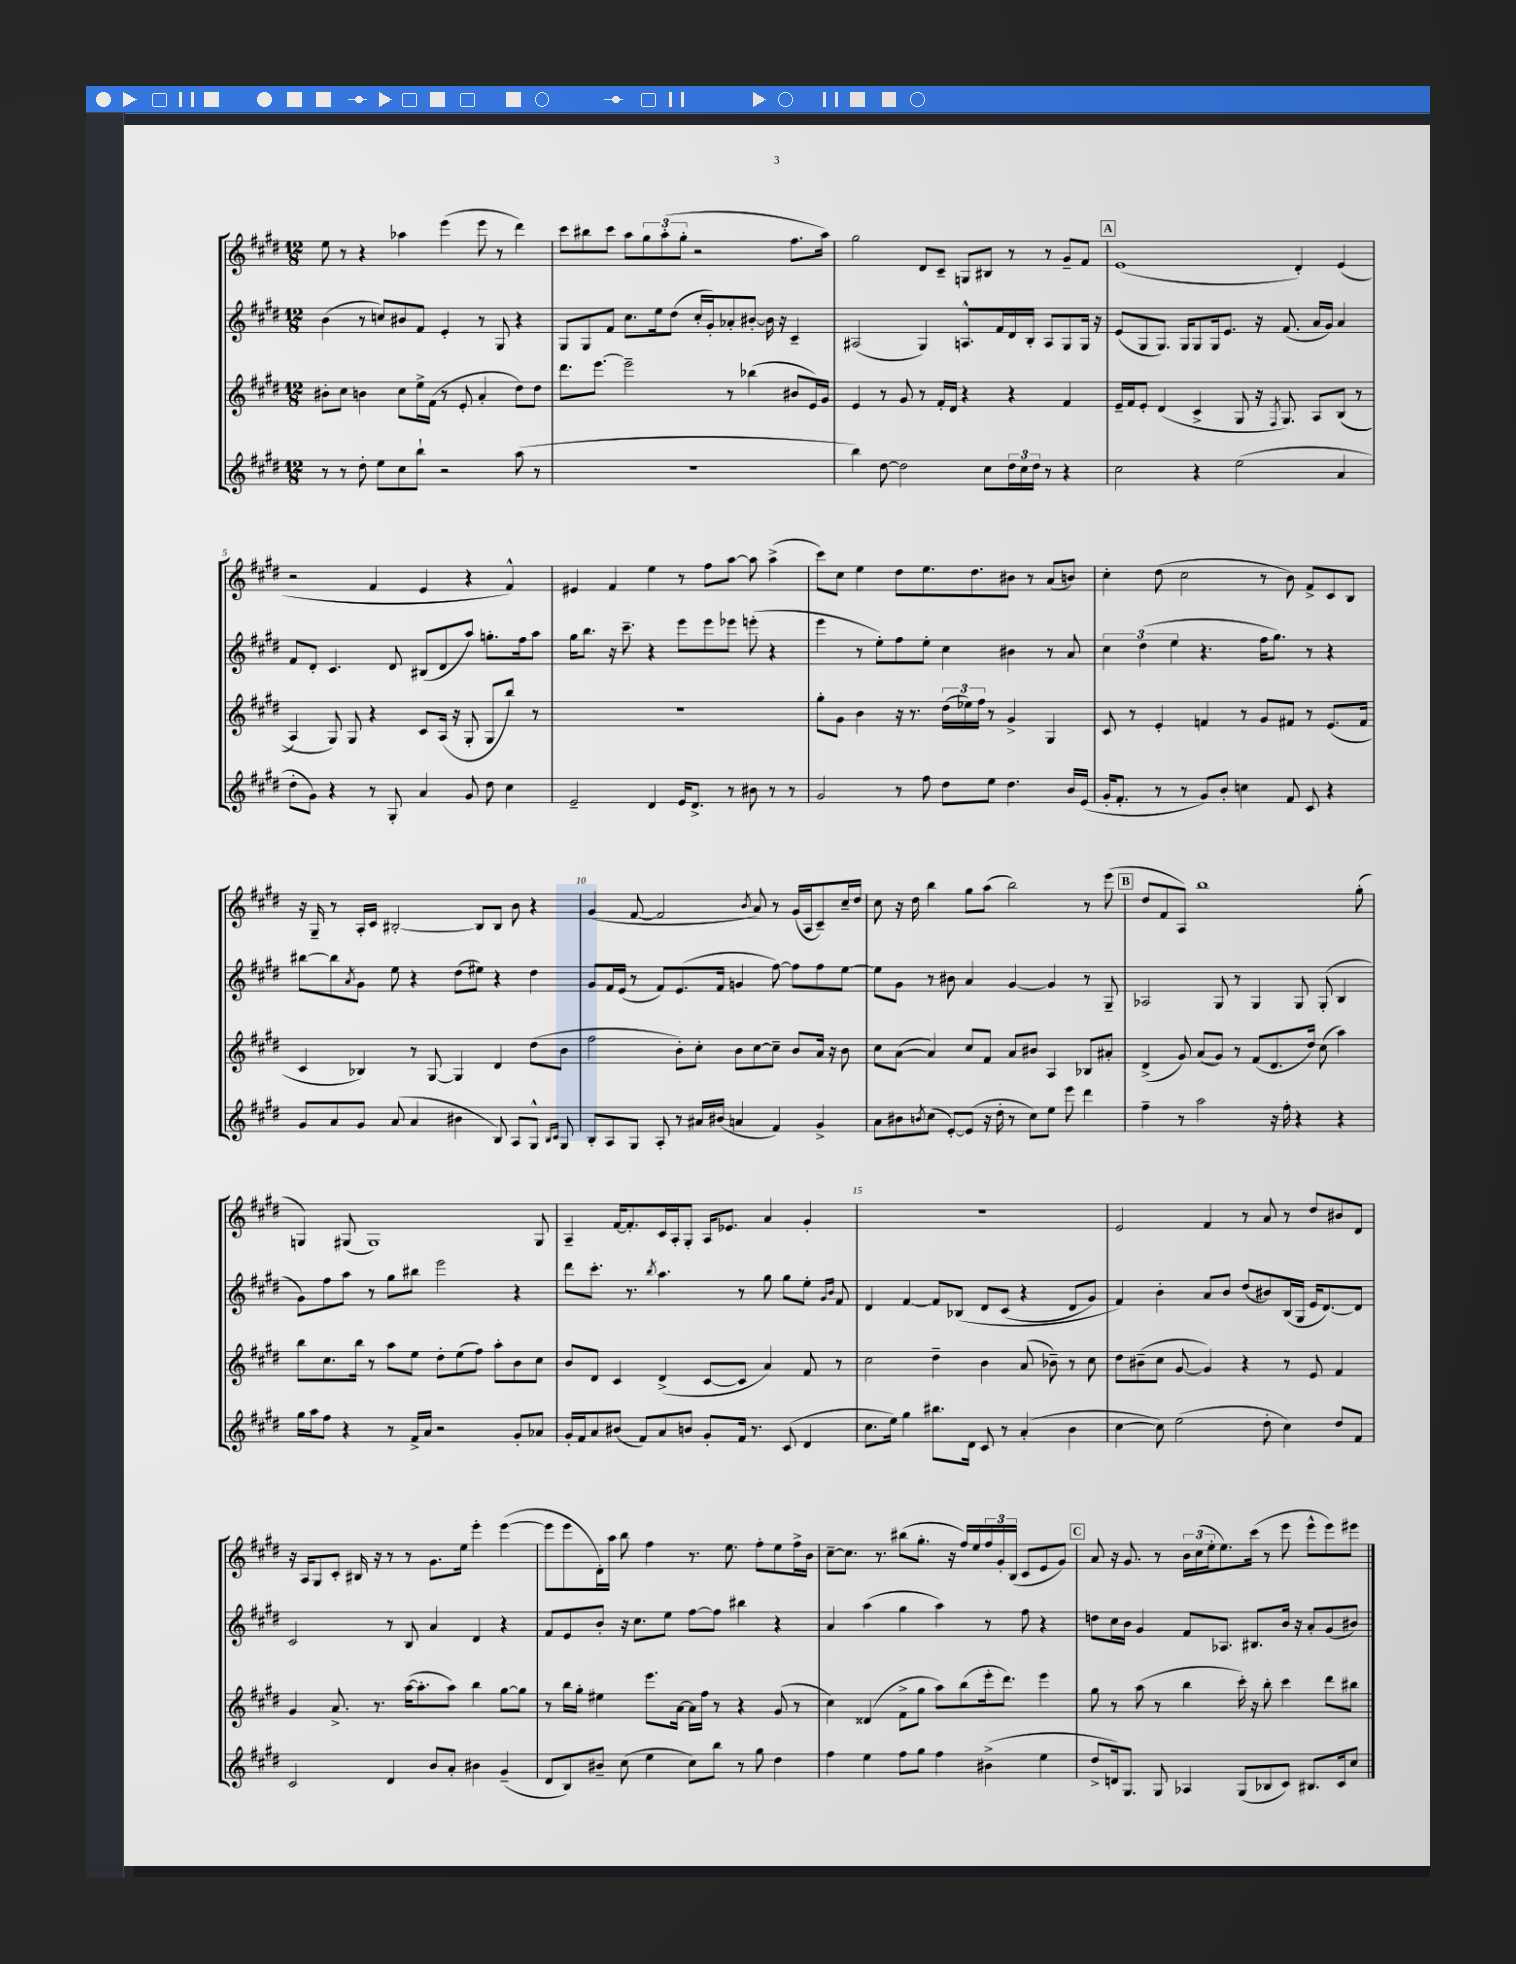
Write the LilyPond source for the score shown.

<<
\new StaffGroup <<
\new Staff = "s0" {
    \clef treble \key e \major \numericTimeSignature \time 12/8
    e''8 r8 r4 aes''4 e'''4( e'''8 r8 dis'''4) |
    cis'''8 bis''8 cis'''8 a''8 \tuplet 3/2 { gis''8 a''8-.( gis''8-. } r2 fis''8. a''16) |
    gis''2 dis'8 cis'8-- g8 bis8 r8 r8 gis'8-- fis'8 |
    \mark \markup { \box "A" } e'1( dis'4-.) e'4( |
    r2 fis'4 e'4 r4 fis'4-^) |
    eis'4 fis'4 e''4 r8 fis''8 a''8~ a''8 a''4->( |
    cis'''8) cis''8 e''4 dis''8 e''8. dis''8. bis'8 r8 a'8( b'8) |
    cis''4-. dis''8( cis''2 r8 b'8) fis'8-> cis'8 b8 |
    r16 gis16-- r8 a16-. cis'16 bis2~-. bis8 bis8 b'8 r4 |
    gis'4( fis'8~ fis'2 \acciaccatura { b'8 } a'8) r8 gis'16( a16 cis'8--) cis''16-- dis''16 |
    cis''8 r16 dis''16 b''4 gis''8 a''8( b''2) r8 e'''8( |
    \mark \markup { \box "B" } dis''8 fis'8 a8) b''1 gis''8-.( |
    g4) gis8( gis1) gis8 |
    a4-- fis'16~ fis'8.-. cis'16 a16-. gis8-. a16 ees'8. a'4 gis'4-. |
    R1. |
    e'2 fis'4 r8 a'8 r8 dis''8 bis'8 dis'8 |
    r16 a16 gis8 cis'8-. bis16 r16 r8 r8 gis'8. e''16 e'''4-. e'''4~( |
    e'''8 e'''8 dis'16-.) a''16 b''8 fis''4 r8. e''8. fis''8-. e''8 fis''16-> b'16 |
    cis''8~-- cis''8. r8. bis''8( gis''8.-. r16 fis''16) e''16 \tuplet 3/2 { fis''16 gis'16-. b16( } cis'8 e'8 gis'8) |
    \mark \markup { \box "C" } a'8 r16 gis'8. r8 \tuplet 3/2 { b'16 cis''16( e''16-. } e''8.) cis'''16( r8 e'''8 e'''8-^ e'''8) eis'''8 \bar "|." |
}
\new Staff = "s1" {
    \clef treble \key e \major \numericTimeSignature \time 12/8
    b'4( r8 c''8) bis'8 fis'8 e'4-. r8 gis8 r4 |
    gis8 gis8 fis'8 cis''8. e''16 dis''8( cis''16-. gis'16-.) aes'8-. bis'8~-. bis'16 r16 cis'4-- |
    ais2( gis4) a8.-^ fis'16 dis'16 b16-. a8 gis8 gis16 r16 |
    \mark \markup { \box "A" } e'8( gis8 gis8.) gis16 gis8 gis16 e'8. r16 fis'8.( a'16 gis'16) a'4 |
    fis'8 dis'8-. cis'4. dis'8 bis8( dis'8 a''8) g''8.-. fis''16 a''8 |
    gis''16 b''8. r16 cis'''8.-- r4 e'''8 e'''8 ees'''8 e'''8-.( r4 |
    e'''4 r8 e''8-.) fis''8 e''8-. cis''4 bis'4 r8 a'8 |
    \tuplet 3/2 { cis''4 dis''4( e''4 } r4. fis''16 gis''8.) r8 r4 |
    bis''8~ bis''8 \acciaccatura { a'8 } gis'8 e''8 r4 dis''8( eis''8) r4 dis''4 |
    gis'8 fis'16 e'16( r8 fis'8) e'8.( fis'16 g'4 fis''8~) fis''8 fis''8 e''8~ |
    e''8 gis'8 r8 bis'8 a'4 gis'4~ gis'4 r8 gis8-- |
    \mark \markup { \box "B" } aes2 gis8 r8 gis4 gis8 gis8-.( b4 |
    gis'8) fis''8 a''8 r8 gis''8 bis''8 e'''2 r4 |
    dis'''8 cis'''8.-. r8. \acciaccatura { b''8 } a''4. r8 gis''8 gis''8 e''8-. \grace { gis'16 b'16 } fis'8 |
    dis'4 fis'4~ fis'8 bes8\( dis'8 cis'8( r4 dis'8 gis'8) |
    fis'4\) b'4-. a'8 b'8 dis''8( bis'8) b16( gis16 e'16 dis'8.~) dis'8 |
    cis'2 r8 b8 a'4 dis'4 r4 |
    fis'8 e'8 b'8-. r16 cis''8. e''8 fis''8~ fis''8 bis''4 r4 |
    a'4 a''4( gis''4 a''4) r8 fis''8 r4 |
    \mark \markup { \box "C" } d''8 cis''16 b'16 gis'4 fis'8 aes8. bis8. b'16 r16 a'8-. gis'8( bis'8) \bar "|." |
}
\new Staff = "s2" {
    \clef treble \key e \major \numericTimeSignature \time 12/8
    bis'8-. cis''8 b'4 cis''8 e''16-> fis'16( r8 e'8-. a'4-. dis''8) dis''8 |
    dis'''8. e'''8.~ e'''2-- r8 bes''4( bis'8 e'16) gis'16 |
    e'4 r8 gis'8 r8 fis'16-. dis'16 r4 r4 fis'4 |
    \mark \markup { \box "A" } e'16-- fis'16 e'8-. dis'4( cis'4-> gis8 r16 \acciaccatura { fis8 } gis8.) a8 b8(\( r8 |
    a4) gis8\) gis8 r4 cis'8 a16( r16 gis8-. gis8 b''8) r8 |
    R1. |
    gis''8-. gis'8 b'4 r16 r8. \tuplet 3/2 { dis''16( ees''16) fis''16 } r8 gis'4-> gis4 |
    cis'8 r8 e'4-. f'4 r8 gis'8 fis'8 r8 e'8.( fis'16 |
    cis'4 bes4) r8 gis8~ gis4 dis'4 dis''8( b'8 |
    fis''2 b'8-.) cis''8-. b'8 cis''8~ cis''8-- b'8 a'16 r16 b'8 |
    cis''8 a'8~( a'4) cis''8 fis'8 a'8 bis'8 a4 bes8 ais'8-. |
    \mark \markup { \box "B" } dis'4->( gis'8) a'8( gis'8) r8 fis'8( dis'8. dis''16) cis''8( a''4) |
    b''8 cis''8. b''16 r8 a''8 e''8 dis''8-. e''8( fis''8) a''8-. b'8 cis''8 |
    b'8 dis'8 cis'4 dis'4->( cis'8~ cis'8 a'4) fis'8 r8 |
    cis''2 dis''4-- b'4 a'8( bes'8--) r8 cis''8 |
    dis''8 bis'8--( cis''8 gis'8~ gis'4) r4 r8 e'8 fis'4 |
    gis'4 a'8.-> r8. a''16~( a''8.-. a''8) b''4 gis''8~ gis''8 |
    r8 b''16 gis''16-. eis''4 e'''8. a'16~ a'16 fis''16 r8 r4 gis'8( r8 |
    cis''4) disis'4( fis'8-> gis''8 a''8) b''8( e'''16-. dis'''8.) e'''4 |
    \mark \markup { \box "C" } gis''8 r8 a''8( r8 b''4 cis'''16-.) r16 b''8-. cis'''4 dis'''8 bis''8 \bar "|." |
}
\new Staff = "s3" {
    \clef treble \key e \major \numericTimeSignature \time 12/8
    r8 r8 dis''8-. e''8 cis''8 b''8-! r2 a''8( r8 |
    R1. |
    b''4) dis''8~ dis''2 cis''8 \tuplet 3/2 { dis''16 cis''16 dis''16 } r8 r4 |
    \mark \markup { \box "A" } cis''2 r4 e''2( a'4 |
    dis''8-. gis'8) r4 r8 gis8-. a'4 gis'8 dis''8 cis''4 |
    e'2-- dis'4 e'16 dis'8.-> r8 bis'8 r8 r8 |
    gis'2 r8 fis''8 dis''8 e''8 dis''4. b'16 e'16( |
    gis'16-. fis'8.-. r8 r8 gis'8) b'8-. c''4 fis'8 cis'8 r4 |
    gis'8 a'8 gis'8 a'8( a'4 bis'4 b8) a8 gis8-^ \grace { b16 cis'16 } gis8 |
    b8-. a8 gis8 a8-. r8 ais'16 bis'16( a'4 fis'4) gis'4-> |
    a'8 bis'8 \acciaccatura { b'8 } cis''8( e'8~-.) e'8( r16 dis''16-. r8 cis''8) e''8 e'''8 dis'''4 |
    \mark \markup { \box "B" } fis''4-- r8 a''2 r16 fis''16-. r4 r4 |
    gis''16 a''16 fis''8 r4 r8 fis'16-> a'16 r2 gis'8-. aes'8 |
    gis'16-. fis'16 a'8 bis'8( fis'8) a'8 b'8 gis'8-. fis'16 r8. cis'8( dis'4 |
    cis''8. e''16) gis''4 bis''8. dis'16 cis'8 r8 a'4-.( b'4 |
    cis''4~ cis''8) e''2( dis''8-. cis''4) dis''8 fis'8 |
    cis'2 dis'4 b'8 a'8-. bis'4 gis'4--( |
    dis'8 b8) bis'8-- cis''8( e''4 cis''8) b''8 r8 gis''8 dis''4 |
    fis''4 e''4 fis''8 gis''8 fis''4 bis'4->( e''4 |
    \mark \markup { \box "C" } dis''8-> d'16) gis8. gis8 aes4 gis8( bes8 cis'8) bis8. cis'16 cis''8 \bar "|." |
}
>>
>>
\layout { \context { \Score \override BarNumber.break-visibility = ##(#f #t #t) barNumberVisibility = #(every-nth-bar-number-visible 5) } }
